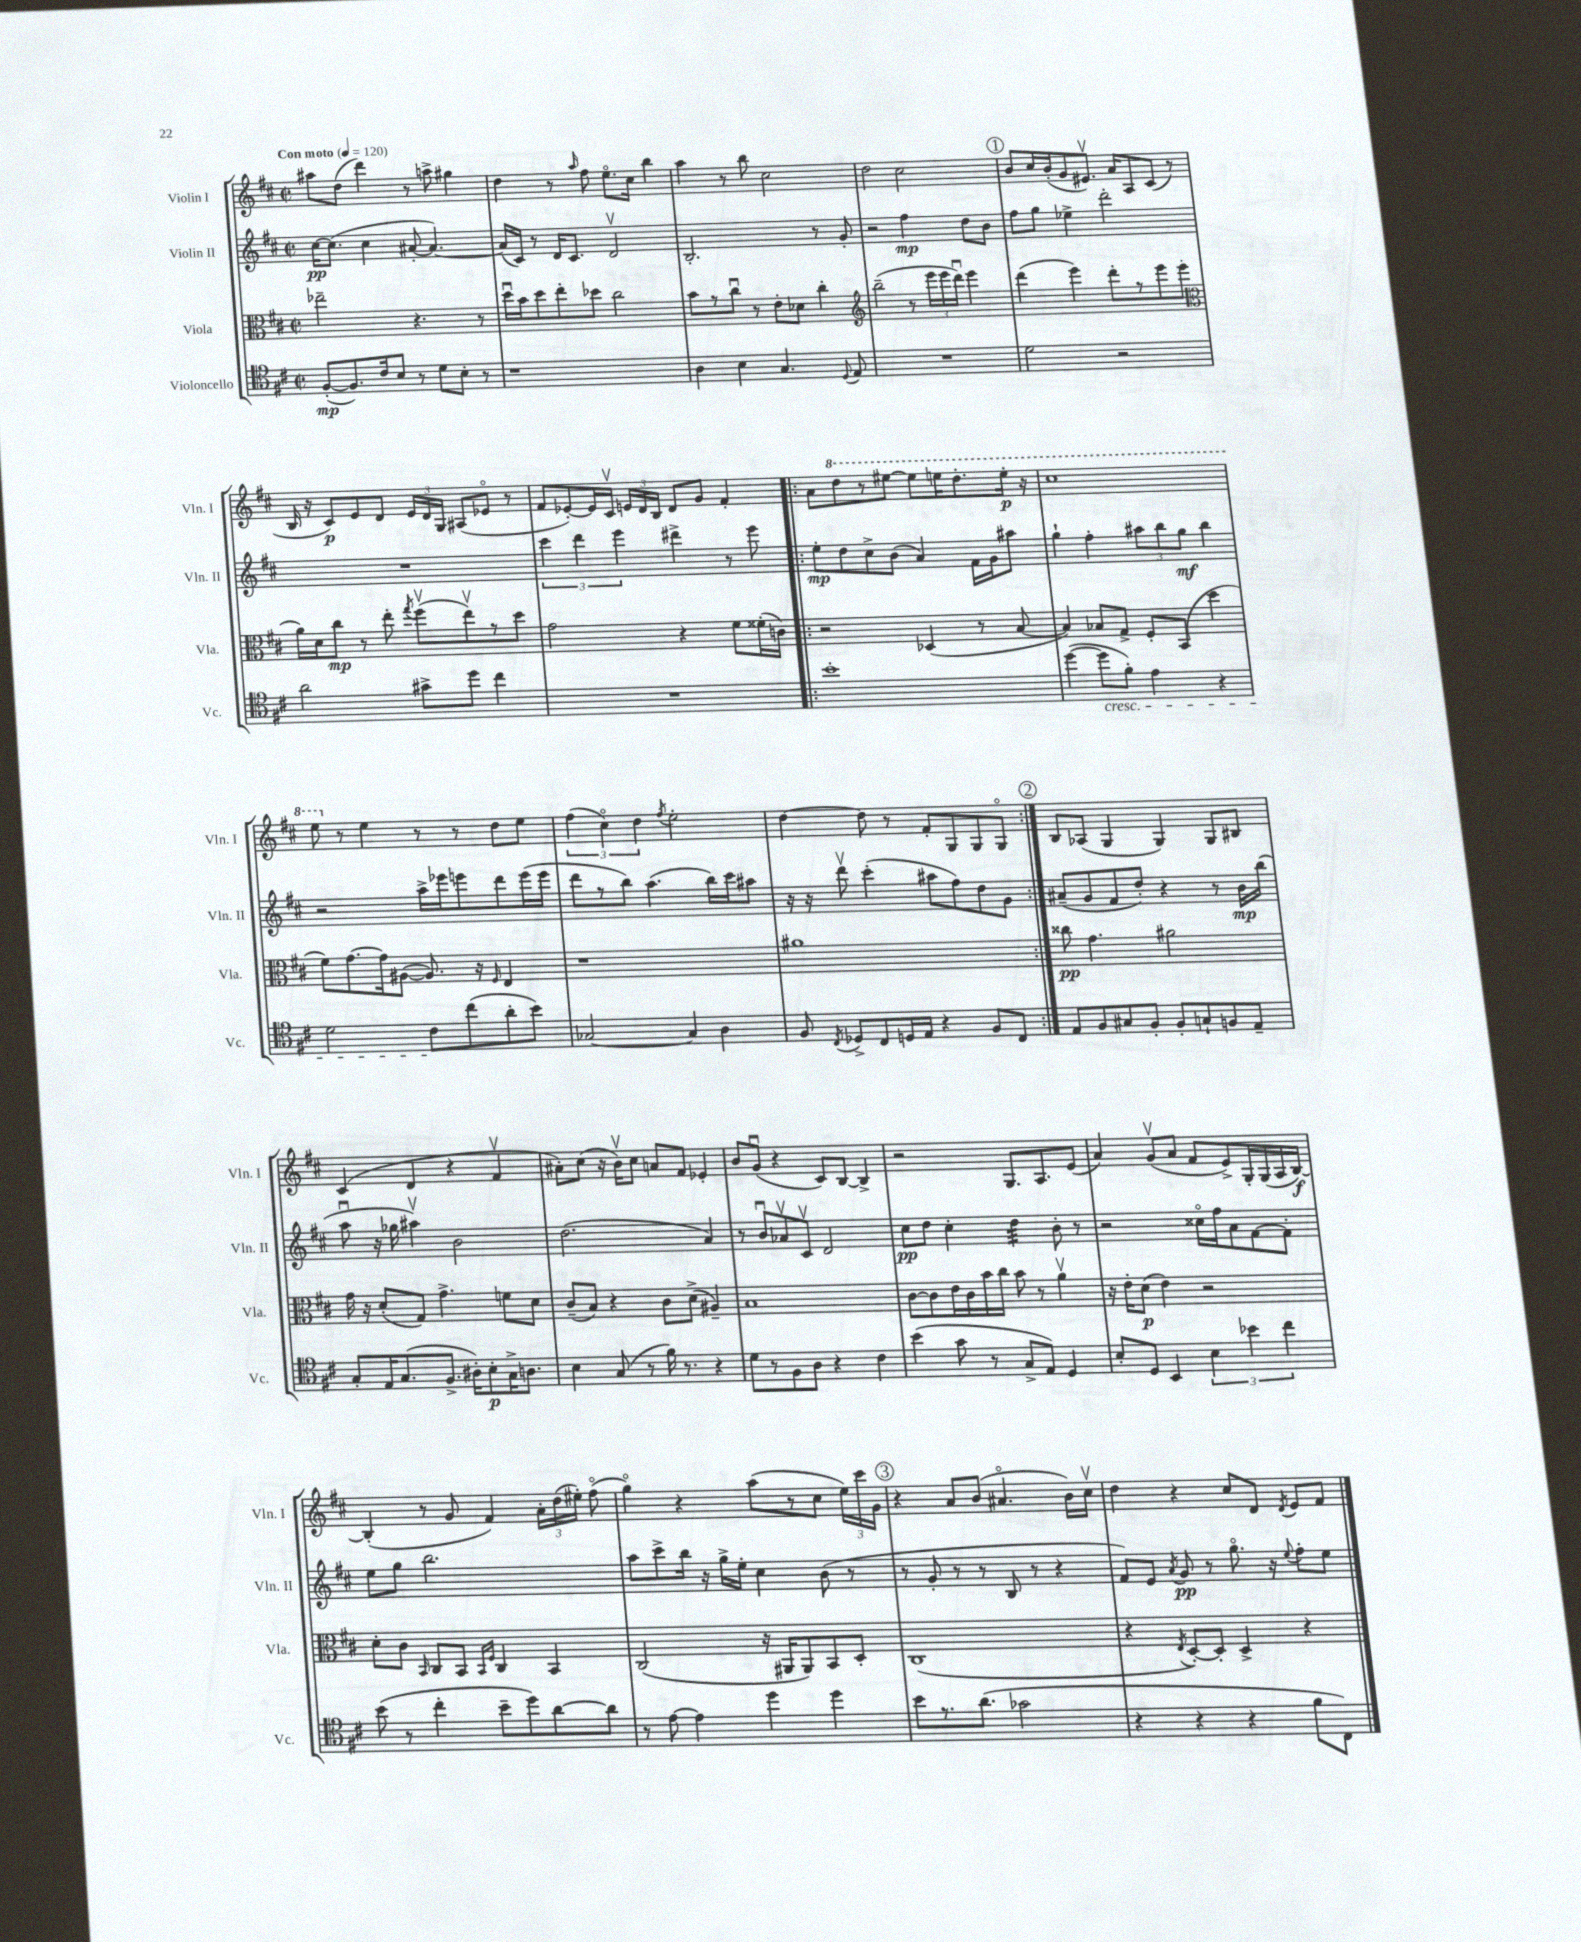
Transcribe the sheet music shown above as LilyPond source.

<<
\new StaffGroup <<
\new Staff = "s0" \with { instrumentName = "Violin I" shortInstrumentName = "Vln. I" } {
    \clef treble \key d \major \defaultTimeSignature \time 2/2 \tempo "Con moto" 4 = 120
    \autoBeamOff ais''8[ d''8]( d'''4) r8 a''8-> gis''4 |
    d''4 r8 \grace { a''16 } fis''8 e''8.[\flageolet cis''16] b''4 |
    a''4 r8 b''8 cis''2 |
    d''2 cis''2 |
    \mark \markup { \circle "1" } b'8[ cis''16 b'16-.( g'8 eis'8.]\upbow) a'16[ a8 cis'8]( r8 |
    b16 r16 cis'8[\p) e'8 d'8] \tuplet 3/2 { e'16[ d'16 g16] } ais8[( ees'8]\flageolet r8 |
    fis'8[ ees'8~-.) ees'16 cis'16]\upbow \tuplet 3/2 { e'16[ d'16 b16] } d'8[ g'8] fis'4-. |
    \repeat volta 2 { a'8[ \ottava #1 d'''8 r8 eis'''8]~ eis'''8[ e'''16 d'''8.-. e'''16]-.\p r16 |
    cis'''1 |
    e'''8 \ottava #0 r8 e''4 r8 r8 d''8[ e''8] |
    \tuplet 3/2 { fis''4( cis''4\flageolet) d''4 } \acciaccatura { fis''8 } e''2-. |
    d''4~ d''8 r8 fis'8[-. g8 g8 g8]\flageolet | }
    \mark \markup { \circle "2" } b8[ aes8]( g4 g4) g8[ bis8] |
    cis'4( d'4 r4 fis'4\upbow |
    ais'8[-.) cis''8]( r16 b'16[\upbow) cis''8] a'8[ fis'8] ees'4-. |
    b'8[ g'8]\downbow( r4 cis'8[) b8]~ b4-> |
    r2 g8.[ a8. e'8]( |
    a'4) g'8[\upbow( a'8] fis'8[ e'8->) g16-. g16( a16 b16]~\f) |
    b4-.( r8 g'8 fis'4) \tuplet 3/2 { a'16[-. d''16( eis''16]-.) } fis''8\flageolet( |
    g''4\flageolet) r4 a''8[( r8 cis''8] \tuplet 3/2 { e''16[) cis'''16 g'16] } |
    \mark \markup { \circle "3" } r4 a'8[ b'8]( ais'4.\flageolet b'16[) cis''16]\upbow |
    d''4 r4 cis''8[ d'8] \acciaccatura { d'8 } e'8[ fis'8] \bar "|." |
}
\new Staff = "s1" \with { instrumentName = "Violin II" shortInstrumentName = "Vln. II" } {
    \clef treble \key d \major \defaultTimeSignature \time 2/2
    \autoBeamOff cis''16[~\pp cis''8.]( cis''4 ais'8~-. ais'4.~) |
    ais'16[( cis'16]) r8 d'16[ cis'8.] d'2\upbow |
    b2.-. r8 g'8-. |
    r2 fis''4\mp d''8[ b'8] |
    \mark \markup { \circle "1" } fis''8[ g''8] ees''4-> d'''2-. |
    R1 |
    \tuplet 3/2 { cis'''4 d'''4 e'''4 } dis'''4-> r8 e'''8 |
    \repeat volta 2 { e''8[-.\mp d''8 cis''8-> b'8]( a'4) fis'16[ g'16 ais''8] |
    g''4-! fis''4-. \tuplet 3/2 { ais''8[ b''8 g''8]\mf } b''4 |
    r2 a''16[-> ees'''16 e'''8 d'''8 e'''16( e'''16] |
    d'''8[ r8 b''8]) a''4.( b''16[) cis'''16 ais''8] |
    r16 r16 d'''8\upbow cis'''4-.( ais''8[ fis''8) d''8 g'8] | }
    \mark \markup { \circle "2" } ais'8[--( g'8 fis'8 d''8]-.) r4 r8 b'16[\mp b''16]( |
    a''8\downbow r16 ges''16 ais''4\upbow) b'2 |
    d''2.( a'4) |
    r8 b'8[\downbow aes'8\upbow cis'8]\upbow d'2 |
    cis''8[\pp d''8] cis''4-. d''4:32 b'8-. r8 |
    r2 cisis''16[\flageolet fis''16 a'8 fis'8~ fis'8]-. |
    e''8[ g''8] b''2. |
    a''8[ cis'''8-> b''16] r16 g''16[-> e''16]-. cis''4 b'8( r8 |
    \mark \markup { \circle "3" } r8 g'8-. r8 r8 b8 r8 r4 |
    fis'8[) e'8] \acciaccatura { a'8 } g'8\pp r8 g''8.\flageolet r16 \appoggiatura { e''8 } fis''8[-. e''8] \bar "|." |
}
\new Staff = "s2" \with { instrumentName = "Viola" shortInstrumentName = "Vla." } {
    \clef alto \key d \major \defaultTimeSignature \time 2/2
    \autoBeamOff ees''2-- r4. r8 |
    d''16[\downbow b'16 d''8 e''8-. des''8] cis''2 |
    b'8[ r8 cis''8]\downbow r8 e'8[-. des'8] cis''4-. |
    \clef treble b''2--( r8 \tuplet 3/2 { e'''16[ e'''16 d'''16]\downbow) } e'''4 |
    \mark \markup { \circle "1" } d'''4( e'''4) d'''8[-. r8 e'''8 e'''8]( |
    \clef alto a'16[) d'16 cis''8]\mp r8 e''8-. \acciaccatura { g''8 } fis''8[\upbow( e''8\upbow) r8 d''8] |
    g'2 r4 fis'8[ fisis'16-.( c'16]) |
    \repeat volta 2 { r2 des4( r8 b8~ |
    b4) bes8[ g8]-> fis8[-. b,8]( d''4 |
    fis'8[) g'8.~ g'16 ais8]~( ais8.) r16 \grace { fis16 } e4 |
    r1 |
    ais'1 | }
    \mark \markup { \circle "2" } cisis''8\pp g'4. ais'2 |
    g'16 r16 d'8[-.( g8]) g'4.-> f'8[ d'8] |
    cis'8[--( b8]) r4 cis'8[ d'8]->( ais4--) |
    b1 |
    cis'8[~ cis'8 e'16 cis'16 b'16 cis''16] b'8 r8 a'4\upbow |
    r16 e'16[-. d'8]\p( e'4) r2 |
    d'8[-. cis'8] \grace { b,16 } cis8[ b,8] \grace { b,16[ fis16] } cis4 b,4 |
    cis2( r16 ais,16[ ais,8) b,8 d8]-. |
    \mark \markup { \circle "3" } cis1( |
    r4 \acciaccatura { e8 } d8[~-.) d8]-. d4-> r4 \bar "|." |
}
\new Staff = "s3" \with { instrumentName = "Violoncello" shortInstrumentName = "Vc." } {
    \clef tenor \key d \major \defaultTimeSignature \time 2/2
    \autoBeamOff fis8[~-.\mp( fis8.) cis'16 b8] r8 d'8[ b8]-. r8 |
    r1 |
    a4 b4 g4. \appoggiatura { d8 } e8 |
    R1 |
    \mark \markup { \circle "1" } d'2 r2 |
    a'2 gis'8[-> d''8] cis''4 |
    R1 |
    \repeat volta 2 { b'1-. |
    d''4~( d''8[\cresc fis'8]-.) e'4 r4 |
    d'2 cis'8[\! cis''8( a'8-. b'8]) |
    ges2~ ges4 a4 |
    fis8 \acciaccatura { cis8 } des8[-> cis8 d16 e16] r4 fis8[ cis8] | }
    \mark \markup { \circle "2" } e8[ fis8 gis8 fis8]-. fis8[-. g8-! f8 e8]-- |
    g8[-. e16 g8.( fis8.]-> ais16[-.) b8-.\p g16-> a8.] |
    b4 g8( r8 fis'16) r8. r4 |
    d'8[ r8 fis8 a8] r4 cis'4 |
    b'4( g'8 r8 g8[-> e8]) d4 |
    b8[-. d8] b,4 \tuplet 3/2 { b4 bes'4 cis''4 } |
    b'8( r8 cis''4-. b'8[-- d''8) a'8~ a'8] |
    r8 e'8~ e'4 d''4 d''4 |
    \mark \markup { \circle "3" } b'8[ r8. a'8.]( ges'2 |
    r4 r4 r4 fis'8[ cis8]) \bar "|." |
}
>>
>>
\layout { \context { \Score \remove "Bar_number_engraver" } }
